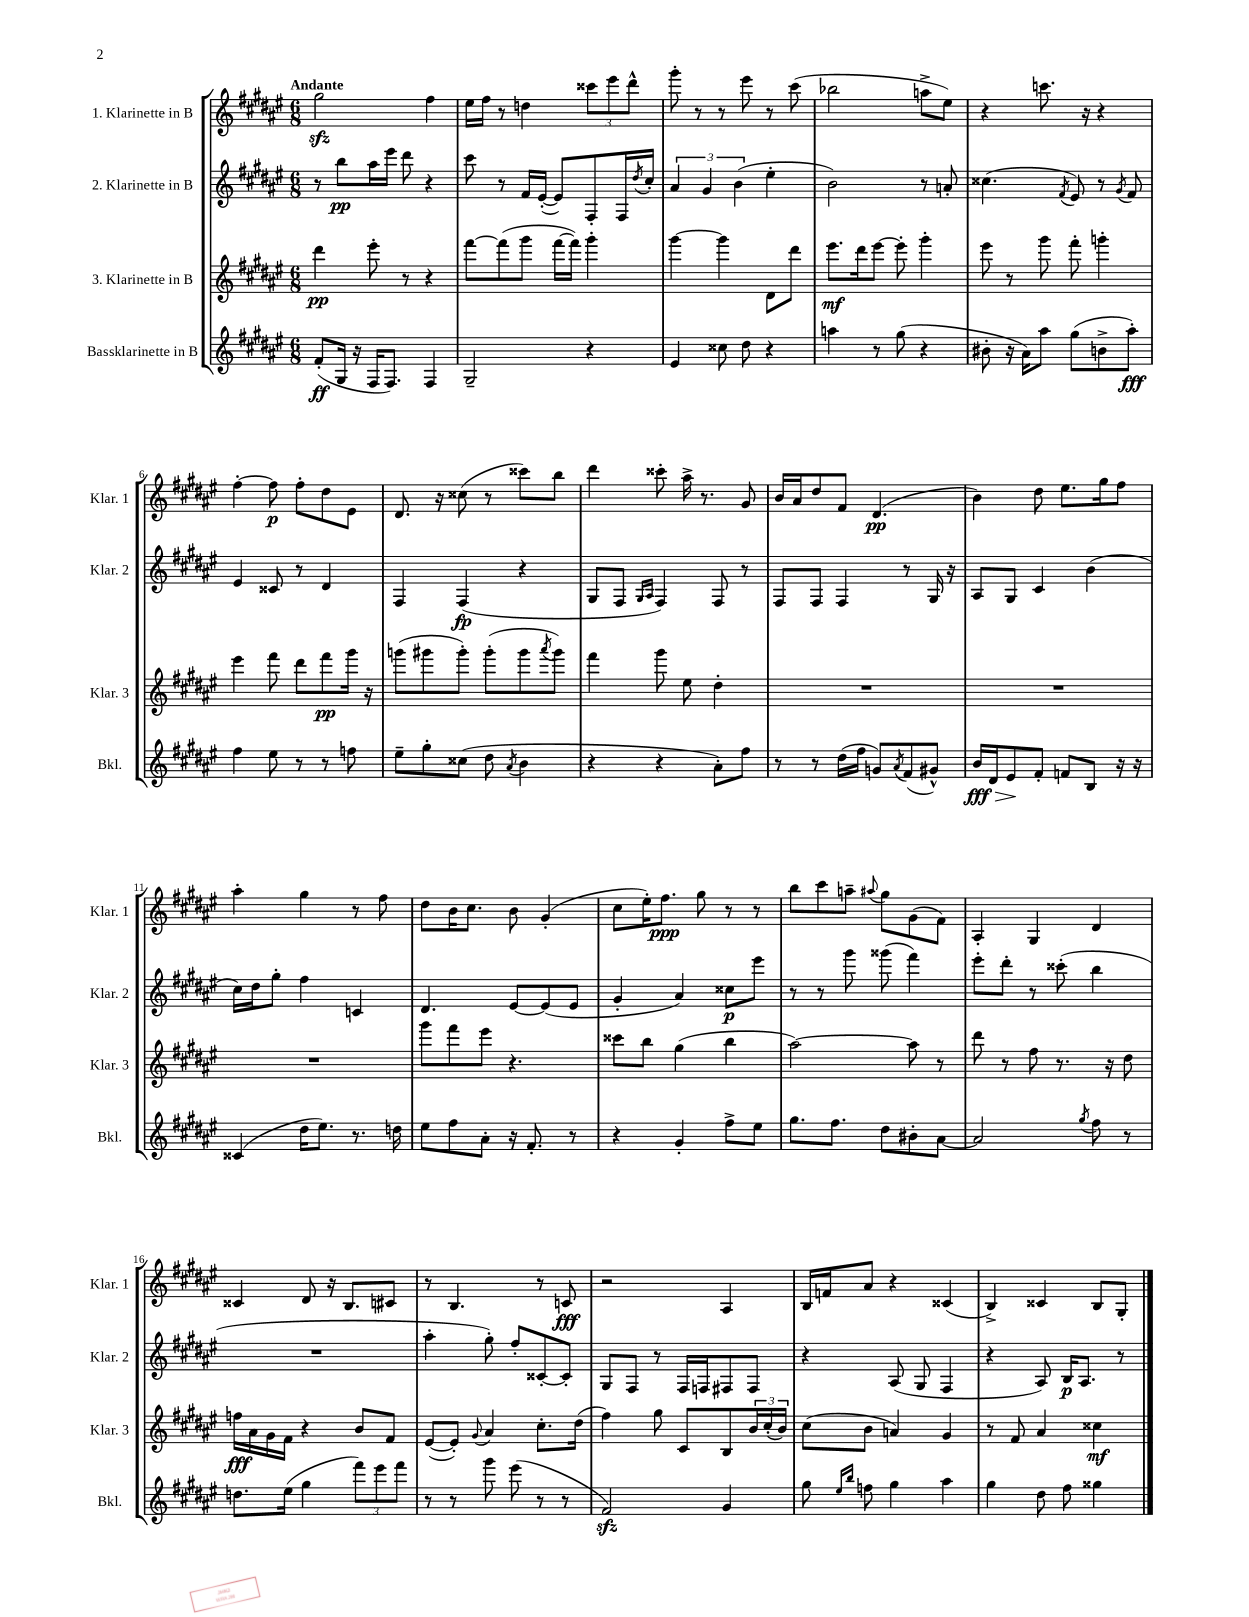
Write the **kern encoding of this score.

**kern	**kern	**kern	**kern
*staff4	*staff3	*staff2	*staff1
*clefG2	*clefG2	*clefG2	*clefG2
*k[f#c#g#d#a#e#]	*k[f#c#g#d#a#e#]	*k[f#c#g#d#a#e#]	*k[f#c#g#d#a#e#]
*M6/8	*M6/8	*M6/8	*M6/8
(8f#'/L	4ddd#\	8r	2gg#\
16G#/Jk	.	8bb\L	.
16r	.	.	.
16F#/LK	8eee#'\	16aa#\L	.
8.F#/J)	.	16eee#\JJ	.
.	8r	8ddd#\	.
4F#/	4r	4r	4ff#\
=	=	=	=
2G#~/	[8fff#\L	8ccc#\	16ee#\LL
.	.	.	16ff#\JJ
.	(8fff#\]	8r	8r
.	8ggg#\J	16f#/LL	4dd\
.	.	([16e#'/JJ	.
.	[16fff#\LL	8e#/]L)	.
.	16fff#\]JJ)	.	.
4r	4ggg#'\	8F#'/	12ccc##\L
.	.	.	12eee#\
.	.	16F#/L	.
.	.	.	12ddd#^^\J
.	.	8qdd#/	.
.	.	16cc#'/JJ	.
=	=	=	=
4e#/	[4ggg#\	6a#/	8ggg#'\
.	.	.	8r
.	.	6g#/	.
8cc##\	4ggg#\]	.	8r
.	.	(6b\	.
8dd#\	.	.	8eee#\
4r	8d#\L	4ee#'\	8r
.	8ddd#\J	.	(8ccc#\
=	=	=	=
4aa\	8.eee#\L	2b\)	2bb-\
.	16ddd#\k	.	.
8r	[8eee#\J	.	.
(8gg#\	8eee#'\]	.	.
4r	4ggg#'\	8r	8aa^\L
.	.	8a'/	8ee#\J)
=	=	=	=
8b#'\	8eee#\	(4.cc##\	4r
16r	8r	.	.
16a#\LK)	.	.	.
8aa#\J	8ggg#\	.	8.ccc\
.	.	8qf#/	.
(8gg#\L	8fff#'\	8e#/)	.
.	.	.	16r
8b^\	4ggg'\	8r	4r
.	.	8qg#/	.
8aa#'\J)	.	8f#/	.
=	=	=	=
4ff#\	4eee#\	4e#/	[4ff#'\
8ee#\	8fff#\	8c##/	8ff#\]
8r	8ddd#\L	8r	8ff#'\L
8r	8fff#\	4d#/	8dd#\
8ff\	16ggg#\Jk	.	8e#\J
.	16r	.	.
=	=	=	=
8ee#~\L	(8ggg\L	4F#/	8.d#/
8gg#'\	8ggg#\	.	.
.	.	.	16r
(8cc##\J	8ggg#'\J)	(4F#/	(8cc##\
8dd#\	(8ggg#'\L	.	8r
8qa#/	.	.	.
4b\	8ggg#\	4r	8ccc##\L)
.	8qaaa#/	.	.
.	8ggg#\J)	.	8bb\J
=	=	=	=
4r	4fff#\	8G#/L	4ddd#\
.	.	8F#/J	.
.	.	16qqG#/LL	.
.	.	16qqA#/JJ	.
4r	8ggg#\	4F#/)	8ccc##'\
.	8ee#\	.	16aa#^\
.	.	.	8.r
8a#'\L)	4dd#'\	8F#/	.
8ff#\J	.	8r	8g#/
=	=	=	=
8r	2.r	8F#/L	16b/LL
.	.	.	16a#/J
8r	.	8F#/J	8dd#/
(16dd#\LL	.	4F#/	8f#/J
16ff#\JJ	.	.	.
8g/L)	.	.	(4.d#/
8qa#/	.	.	.
(8f#/	.	8r	.
8g#^^/J)	.	16G#/	.
.	.	16r	.
=	=	=	=
16b/LL	2.r	8A#/L	4b\)
16d#/J	.	.	.
8e#/	.	8G#/J	.
8f#'/J	.	4c#/	8dd#\
8f/L	.	.	8.ee#\L
8B/J	.	(4b\	.
.	.	.	16gg#\k
16r	.	.	8ff#\J
16r	.	.	.
=	=	=	=
(4c##/	2.r	16cc#\LL)	4aa#'\
.	.	16dd#\J	.
.	.	8gg#'\J	.
16dd#\LK	.	4ff#\	4gg#\
8.ee#\J)	.	.	.
8.r	.	4c/	8r
.	.	.	8ff#\
16dd\	.	.	.
=	=	=	=
8ee#\L	8ggg#\L	4.d#/	8dd#\L
8ff#\	8fff#\	.	16b\K
.	.	.	8.cc#\J
8a#'\J	8eee#\J	.	.
16r	4.r	[8e#/L	8b\
8.f#'/	.	.	.
.	.	(8e#/]	(4g#'/
8r	.	8e#/J	.
=	=	=	=
4r	8ccc##\L	4g#'/	8cc#\L
.	8bb\J	.	16ee#'\K)
.	.	.	8.ff#\J
4g#'/	(4gg#\	4a#/)	.
.	.	.	8gg#\
8ff#^\L	4bb\	8cc##\L	8r
8ee#\J	.	8eee#\J	8r
=	=	=	=
8.gg#\L	[2aa#\)	8r	8bb\L
.	.	8r	8ccc#\
8.ff#\J	.	.	.
.	.	8ggg#\	8aa~\J
.	.	.	8qqaa#/
8dd#\L	.	(8ggg##\	8gg#\L
8b#'\	8aa#\]	4fff#\)	(8g#\
[8a#\J	8r	.	8f#\J)
=	=	=	=
2a#/]	8ddd#\	8eee#'\L	4A#'/
.	8r	8ddd#'\J	.
.	8ff#\	8r	4G#/
.	8.r	(8ccc##'\	.
8qgg#/	.	.	.
8ff#\	.	4bb\	4d#/
.	16r	.	.
8r	8dd#\	.	.
=	=	=	=
8.dd\L	16ff\LL	2.r	4c##/
.	16a#\	.	.
.	16g#\	.	.
(16ee#\Jk	16f#\JJ	.	.
4gg#\	4r	.	8d#/
.	.	.	16r
.	.	.	8.B/L
12fff#\L)	8b/L	.	.
12eee#\	.	.	.
.	8f#/J	.	8c#/J
12fff#\J	.	.	.
=	=	=	=
8r	([8e#/L	4aa#'\	8r
8r	8e#'/]J)	.	4.B/
.	8qqg#/	.	.
8ggg#\	4a#/	8gg#'\)	.
(8eee#\	.	8ff#'/L	.
8r	8.cc#'\L	[8c##'/	8r
8r	.	8c##'/]J	8c/
.	(16dd#\Jk	.	.
=	=	=	=
2f#/)	4ff#\)	8G#/L	2r
.	.	8F#/J	.
.	8gg#\	8r	.
.	8c#/L	16F#/LL	.
.	.	16F/J	.
4g#/	8B/	8F#/	4A#/
.	24b/L	8F#/J	.
.	(24cc#'/	.	.
.	24b/JJ)	.	.
=	=	=	=
8gg#\	(8cc#\L	4r	16B/LL
.	.	.	16f/J
16qqee#/LL	.	.	.
16qqbb/JJ	.	.	.
8ff\	8b\J	.	8a#/J
4gg#\	4a/)	(8A#/	4r
.	.	8G#/	.
4aa#\	4g#/	4F#/	(4c##/
=	=	=	=
4gg#\	8r	4r	4B^/)
.	8f#/	.	.
8dd#\	4a#/	8A#/)	4c##/
8ff#\	.	16B/LK	.
.	.	8.A#/J	.
4gg##\	4cc##\	.	8B/L
.	.	8r	8G#'/J
==	==	==	==
*-	*-	*-	*-
